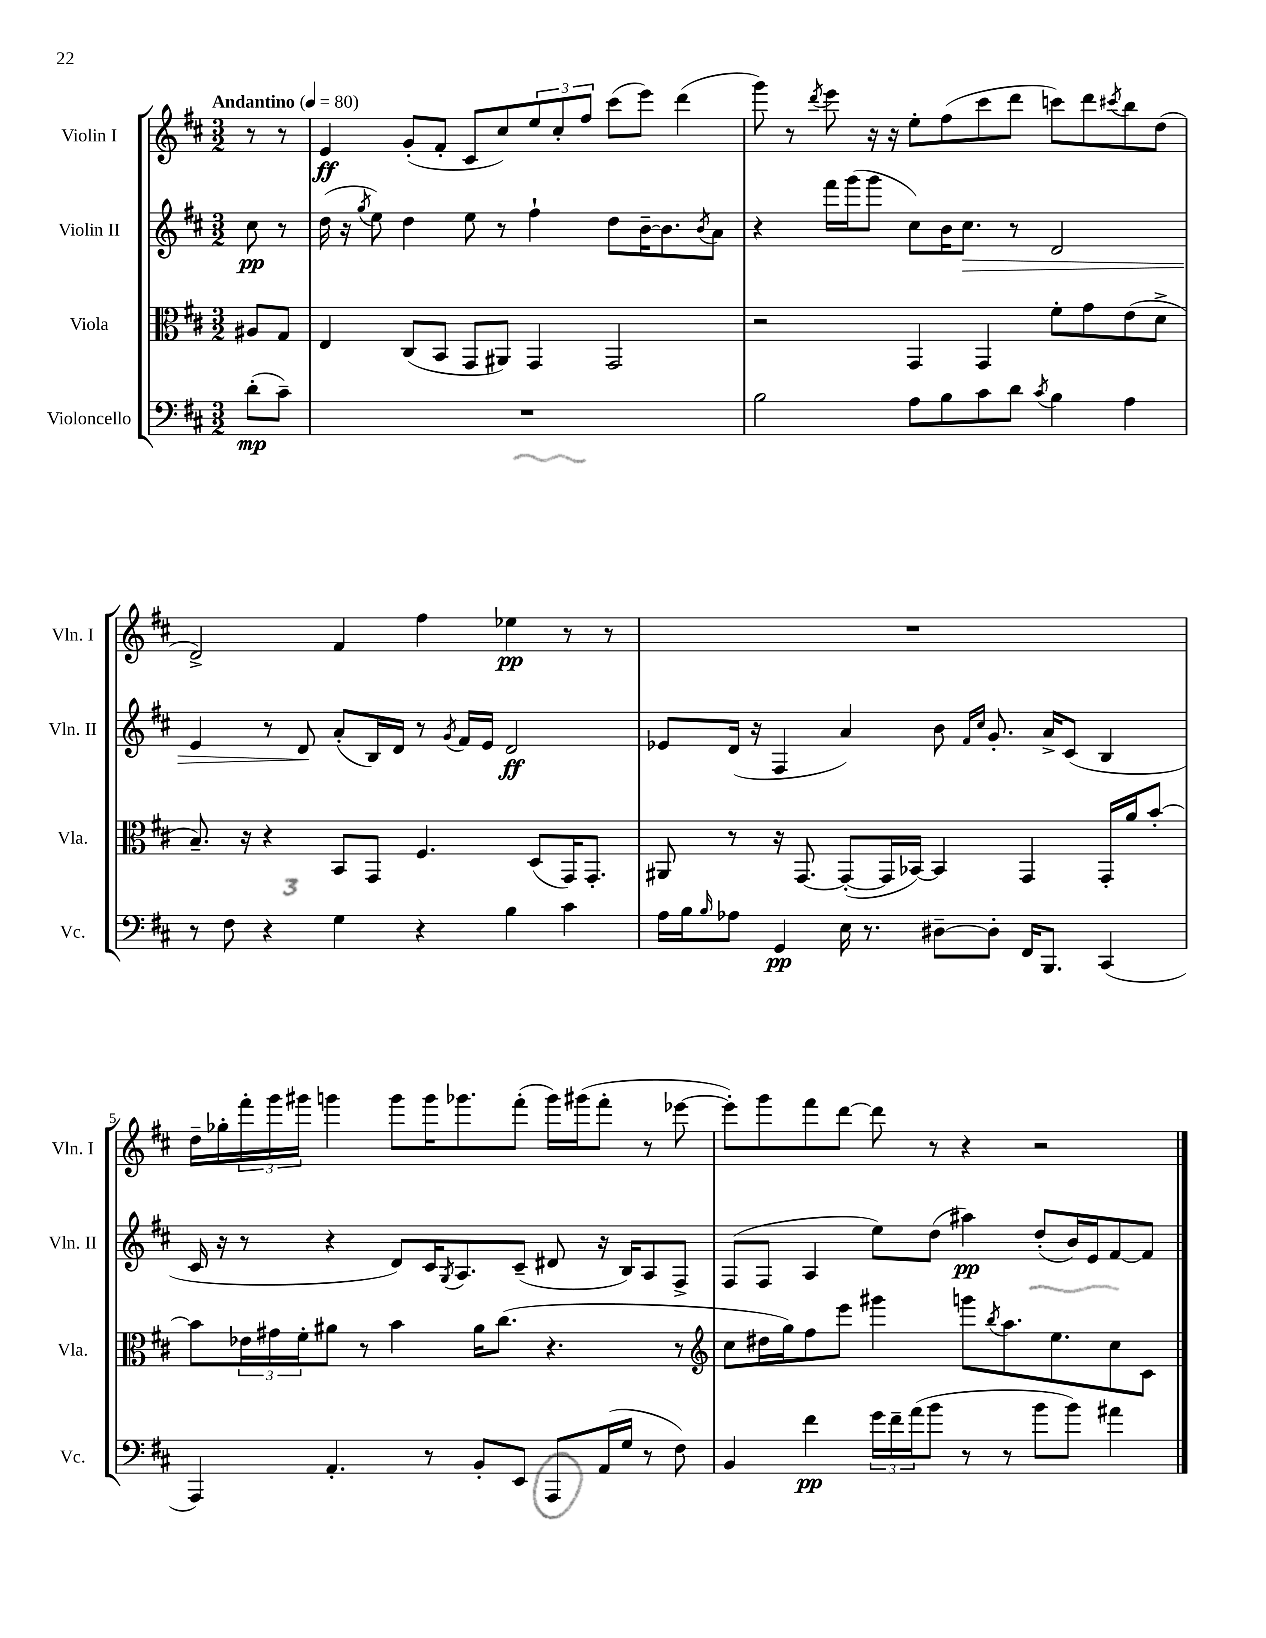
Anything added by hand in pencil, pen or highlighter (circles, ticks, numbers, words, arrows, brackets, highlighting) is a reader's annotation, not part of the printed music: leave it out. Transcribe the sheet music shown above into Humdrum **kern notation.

**kern	**dynam	**kern	**kern	**dynam	**kern	**dynam
*part4	*part4	*part3	*part2	*part2	*part1	*part1
*staff4	*staff4	*staff3	*staff2	*staff2	*staff1	*staff1
*I"Violoncello	*	*I"Viola	*I"Violin II	*	*I"Violin I	*
*I'Vc.	*	*I'Vla.	*I'Vln. II	*	*I'Vln. I	*
*clefF4	*	*clefC3	*clefG2	*	*clefG2	*
*k[f#c#]	*	*k[f#c#]	*k[f#c#]	*	*k[f#c#]	*
*M3/2	*	*M3/2	*M3/2	*	*M3/2	*
*MM80	*	*MM80	*MM80	*	*MM80	*
=	=	=	=	=	=	=
!	!	!	!	!	!LO:TX:a:B:t=Andantino	!
(8d'\L	mp	8A#X/L	8cc#\	pp	8r	.
8c#~\J)	.	8G/J	8r	.	8r	.
=1	=1	=1	=1	=1	=1	=1
1.r	.	4E/	(16dd\	.	4e/	ff
.	.	.	16r	.	.	.
.	.	.	8qgg/	.	.	.
.	.	.	8ee\)	.	.	.
.	.	(8C#/L	4dd\	.	(8g'/L	.
.	.	8BB/J	.	.	8f#'/J	.
.	.	8GG/L	8ee\	.	8c#/L	.
.	.	8AA#X/J)	8r	.	8cc#/)	.
.	.	4GG/	4ff#`\	.	12ee/	.
.	.	.	.	.	12cc#'/	.
.	.	.	.	.	12ff#/J	.
.	.	2GG/	8dd\L	.	(8ccc#\L	.
.	.	.	[16b~\K	.	8eee\J)	.
.	.	.	8.b\]	.	.	.
.	.	.	.	.	(4ddd\	.
.	.	.	8qb/	.	.	.
.	.	.	8a\J	.	.	.
=2	=2	=2	=2	=2	=2	=2
2B\	.	2r	4r	.	8ggg\)	.
.	.	.	.	.	8r	.
.	.	.	.	.	8qddd/	.
.	.	.	16fff#\LL	.	8eee\	.
.	.	.	(16ggg\J	.	.	.
.	.	.	8ggg\J	.	16r	.
.	.	.	.	.	16r	.
8A\L	.	4GG/	8cc#\L)	.	8ee'\L	.
8B\	.	.	16b\K	.	(8ff#\	.
!	!	!	!	!LO:HP:b	!	!
.	.	.	8.cc#\J	>	.	.
8c#\	.	4GG/	.	.	8ccc#\	.
8d\J	.	.	8r	.	8ddd\J	.
8qc#/	.	.	.	.	.	.
4B\	.	8f#'\L	2d/	.	8cccn\L)	.
.	.	8g\	.	.	8ddd\	.
.	.	.	.	.	8qccc#X/	.
4A\	.	(8e\	.	.	8bb\	.
.	.	8d^\J	.	.	(8dd\J	.
!!LO:LB:g=z
=3	=3	=3	=3	=3	=3	=3
8r	.	8.B~/)	4e/	.	2d^/)	.
8F#\	.	.	.	.	.	.
.	.	16r	.	.	.	.
4r	.	4r	8r	.	.	.
.	.	.	8d/	.	.	.
4G\	.	8BB/L	(8a'/L	]	4f#/	.
.	.	8GG/J	16B/L)	.	.	.
.	.	.	16d/JJ	.	.	.
4r	.	4.F#/	8r	.	4ff#\	.
.	.	.	8qg/	.	.	.
.	.	.	16f#/LL	.	.	.
.	.	.	16e/JJ	.	.	.
4B\	.	.	2d/	ff	4ee-X\	pp
.	.	(8D/L	.	.	.	.
4c#\	.	16GG/K)	.	.	8r	.
.	.	8.GG'/J	.	.	.	.
.	.	.	.	.	8r	.
=4	=4	=4	=4	=4	=4	=4
16A\LL	.	8AA#X/	8e-X/L	.	1.r	.
16B\J	.	.	.	.	.	.
16qqB/	.	.	.	.	.	.
8A-X\J	.	8r	(16d/Jk	.	.	.
.	.	.	16r	.	.	.
4GG/	pp	16r	4F#/	.	.	.
.	.	[8.GG/	.	.	.	.
16E\	.	(8GG'/L_	4a/)	.	.	.
8.r	.	.	.	.	.	.
.	.	16GG/L]	.	.	.	.
.	.	[16BB-X/JJ)	.	.	.	.
[8D#X~\L	.	4BB-/]	8b\	.	.	.
.	.	.	16qqf#/LL	.	.	.
.	.	.	16qqcc#/JJ	.	.	.
8D#'\J]	.	.	8.g'/	.	.	.
16FF#/KL	.	4GG/	.	.	.	.
8.BBB/J	.	.	16a^/KL	.	.	.
.	.	.	(8c#/J	.	.	.
(4CC#/	.	16GG'/LL	4B/	.	.	.
.	.	16a/J	.	.	.	.
.	.	[8b'/J	.	.	.	.
!!LO:LB:g=z
=5	=5	=5	=5	=5	=5	=5
4AAA/)	.	8b\L]	16c#/	.	16dd~\LL	.
.	.	.	16r	.	16gg-X'\	.
.	.	24e-X\L	8r	.	24fff#'\	.
.	.	24g#X\	.	.	24ggg\	.
.	.	24f#'\J	.	.	24ggg#X\JJ	.
4.AA'/	.	8a#X\J	4r	.	4gggn\	.
.	.	8r	.	.	.	.
.	.	4b\	8d/L)	.	8ggg\L	.
8r	.	.	16c#/K	.	16ggg\K	.
.	.	.	8qG/	.	.	.
.	.	.	8.A/	.	8.ggg-X\	.
8BB'/L	.	16a#\KL	.	.	.	.
.	.	(8.cc#\J	.	.	.	.
8EE/J	.	.	(8c#~/J	.	(8fff#'\J	.
8AAA/L	.	4.r	8d#X/	.	16ggg-\LL)	.
.	.	.	.	.	(16ggg#X\J	.
(16AA/L	.	.	16r	.	8fff#'\J	.
16G/JJ	.	.	16B/KL)	.	.	.
8r	.	.	8A/	.	8r	.
8F#\)	.	8r	8F#^/J	.	[8eee-X\	.
=6	=6	=6	=6	=6	=6	=6
*	*	*clefG2	*	*	*	*
4BB/	.	8cc#\L	(8F#/L	.	8eee-'\L])	.
.	.	16dd#X\L	8F#/J	.	8ggg\	.
.	.	16gg\J)	.	.	.	.
4f#\	pp	8ff#\	4A/	.	8fff#\	.
.	.	8eee\J	.	.	[8ddd\J	.
24g\LL	.	4ggg#X\	8ee\L)	.	8ddd\]	.
24f#~\	.	.	.	.	.	.
(24a\J	.	.	.	.	.	.
8b\J	.	.	(8dd\J	.	8r	.
8r	.	8gggn\L	4aa#X\)	pp	4r	.
.	.	8qbb/	.	.	.	.
8r	.	8.aa\	.	.	.	.
8b\L	.	.	(8dd'/L	.	2r	.
.	.	8.ee\	.	.	.	.
8b\J)	.	.	16b/L)	.	.	.
.	.	.	16e/J	.	.	.
4a#X\	.	8cc#\	[8f#/	.	.	.
.	.	8c#\J	8f#/J]	.	.	.
==	==	==	==	==	==	==
*-	*-	*-	*-	*-	*-	*-
